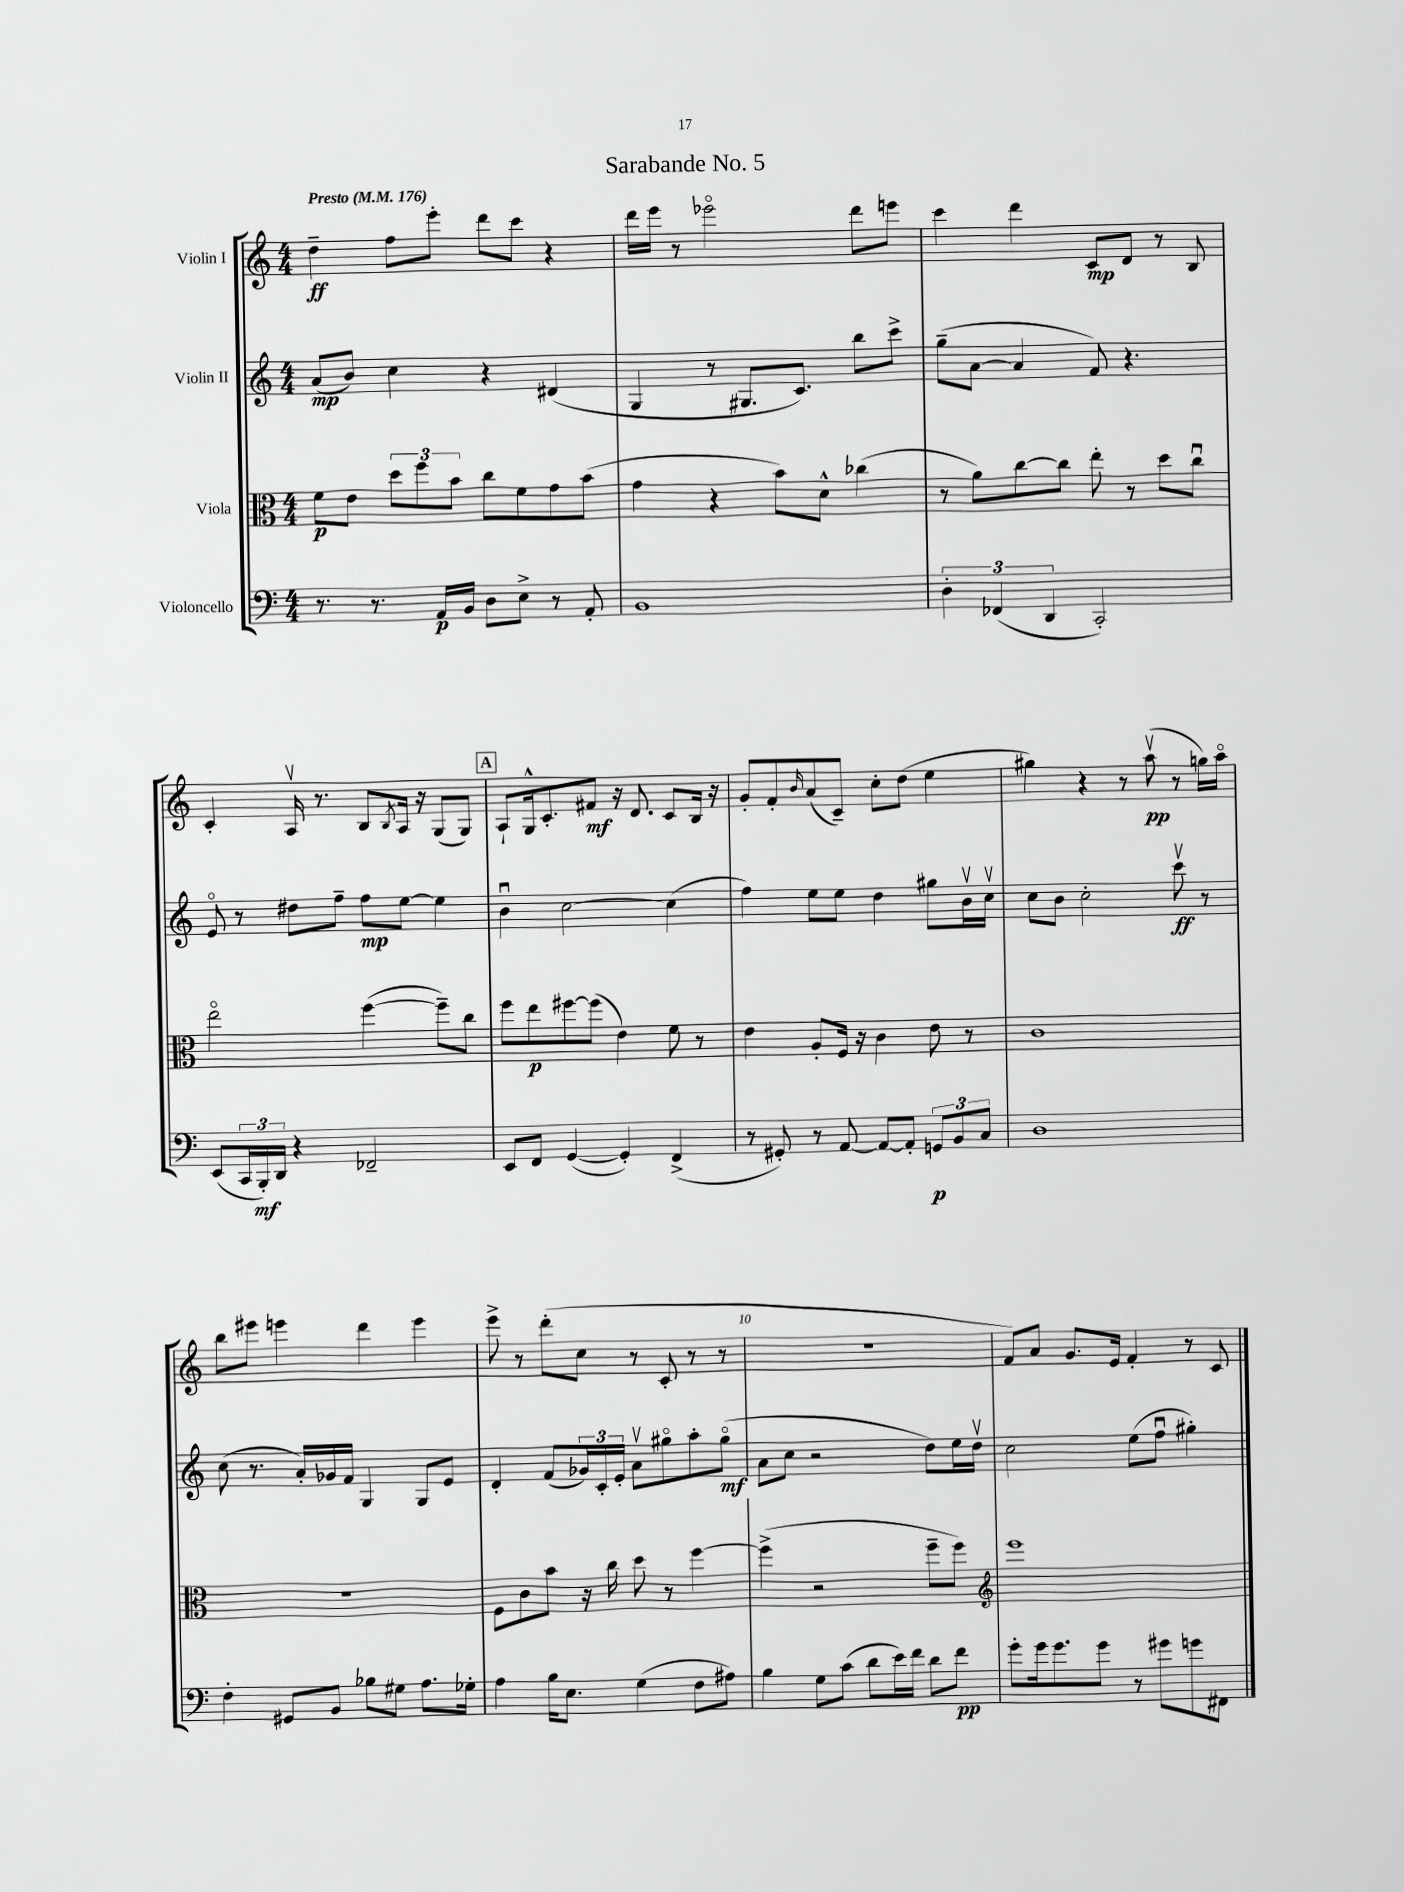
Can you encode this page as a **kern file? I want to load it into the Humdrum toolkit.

**kern	**kern	**kern	**kern
*staff4	*staff3	*staff2	*staff1
*clefF4	*clefC3	*clefG2	*clefG2
*k[]	*k[]	*k[]	*k[]
*M4/4	*M4/4	*M4/4	*M4/4
*MM176	*MM176	*MM176	*MM176
8.r	8f	(8a	4dd~
.	8e	8b)	.
8.r	.	.	.
.	12dd	4cc	8ff
.	12ff	.	.
16AA	.	.	8eee'
.	12b	.	.
16BB	.	.	.
8D	8cc	4r	8ddd
8E^	8f	.	8ccc
8r	8g	(4d#	4r
8AA'	(8b	.	.
=	=	=	=
1BB	4g	4G	16ddd
.	.	.	16eee
.	.	.	8r
.	4r	8r	2eee-o
.	.	8.G#	.
.	8b)	.	.
.	.	8.c)	.
.	8d^^	.	.
.	(4cc-	8bb	8ddd
.	.	8ccc^	8eee
=	=	=	=
6D'	8r	(8gg~	4ccc
.	8a)	[8a	.
(6FF-	.	.	.
.	[8cc	4a]	4ddd
6DD	.	.	.
.	8cc]	.	.
2CC')	8ee'	8f)	8c
.	8r	4.r	8d
.	8dd	.	8r
.	8ccu	.	8B
=	=	=	=
(8EE	2eeo	8eo	4c'
24CC	.	8r	.
24BBB')	.	.	.
24DD	.	.	.
4r	.	8dd#	16Av
.	.	.	8.r
.	.	8ff~	.
2FF-~	([4ff	8ff	8B
.	.	.	8qB
.	.	[8ee	16A
.	.	.	16r
.	8ff~])	4ee]	(8G
.	8cc	.	8G)
=	=	=	=
8EE	8ff	4bu	8A`
8FF	8ee	.	16G^^
.	.	.	8.c'
([4GG	[8ff#	[2cc	.
.	(8ff#]	.	8f#
4GG'])	4e)	.	16r
.	.	.	8.d
(4FF^	8f	(4cc]	8c
.	8r	.	16B
.	.	.	16r
=	=	=	=
8r	4e	4ff)	8g'
8GG#')	.	.	8f'
.	.	.	16qqb
8r	8A'	8ee	(8a
[8AA	16F	8ee	8c~)
.	16r	.	.
8AA_	4c	4dd	8cc'
8AA']	.	.	(8dd
12GG	8e	8gg#	4ee
12BB	.	.	.
.	8r	16bv	.
12C	.	.	.
.	.	16ccv	.
=	=	=	=
1D	1c	8cc	4gg#)
.	.	8b	.
.	.	2cc'	4r
.	.	.	8r
.	.	.	(8aav
.	.	8cccv	8r
.	.	8r	16gg)
.	.	.	16aao
=	=	=	=
4F'	1r	(8cc	8bb
.	.	8.r	8eee#
8GG#	.	.	4eee
.	.	16a')	.
8BB	.	16g-	.
.	.	16f	.
8B-	.	4G	4ddd
8G#	.	.	.
8.A	.	8G	4eee
.	.	8e	.
16G-'	.	.	.
=	=	=	=
4A	8F	4d'	8eee^
.	8c	.	8r
16B	8b	(8f	(8ddd'
8.E	.	.	.
.	16r	24g-)	8cc
.	.	24c'	.
.	16cc	.	.
.	.	24e'	.
(4G	8dd	8av	8r
.	8r	8gg#o	8c'
8F	[4ff	8aa'	8r
8A#)	.	(8gg#o	8r
=	=	=	=
4B	(4ff^]	8a	1r
.	.	8cc	.
8G	2r	2r	.
(8c	.	.	.
8d	.	.	.
16e)	.	.	.
16f	.	.	.
8d	8ff~	8dd)	.
8f	8ff)	16ee	.
.	.	16ddv	.
=	=	=	=
*	*clefG2	*	*
8g'	1eee	2cc	8f)
16g	.	.	8a
8.g	.	.	.
.	.	.	8.g
8g	.	.	.
.	.	.	16e
8r	.	(8ee	4f'
8g#	.	8ffu	.
8g	.	4gg#')	8r
8FF#	.	.	8c
==	==	==	==
*-	*-	*-	*-
